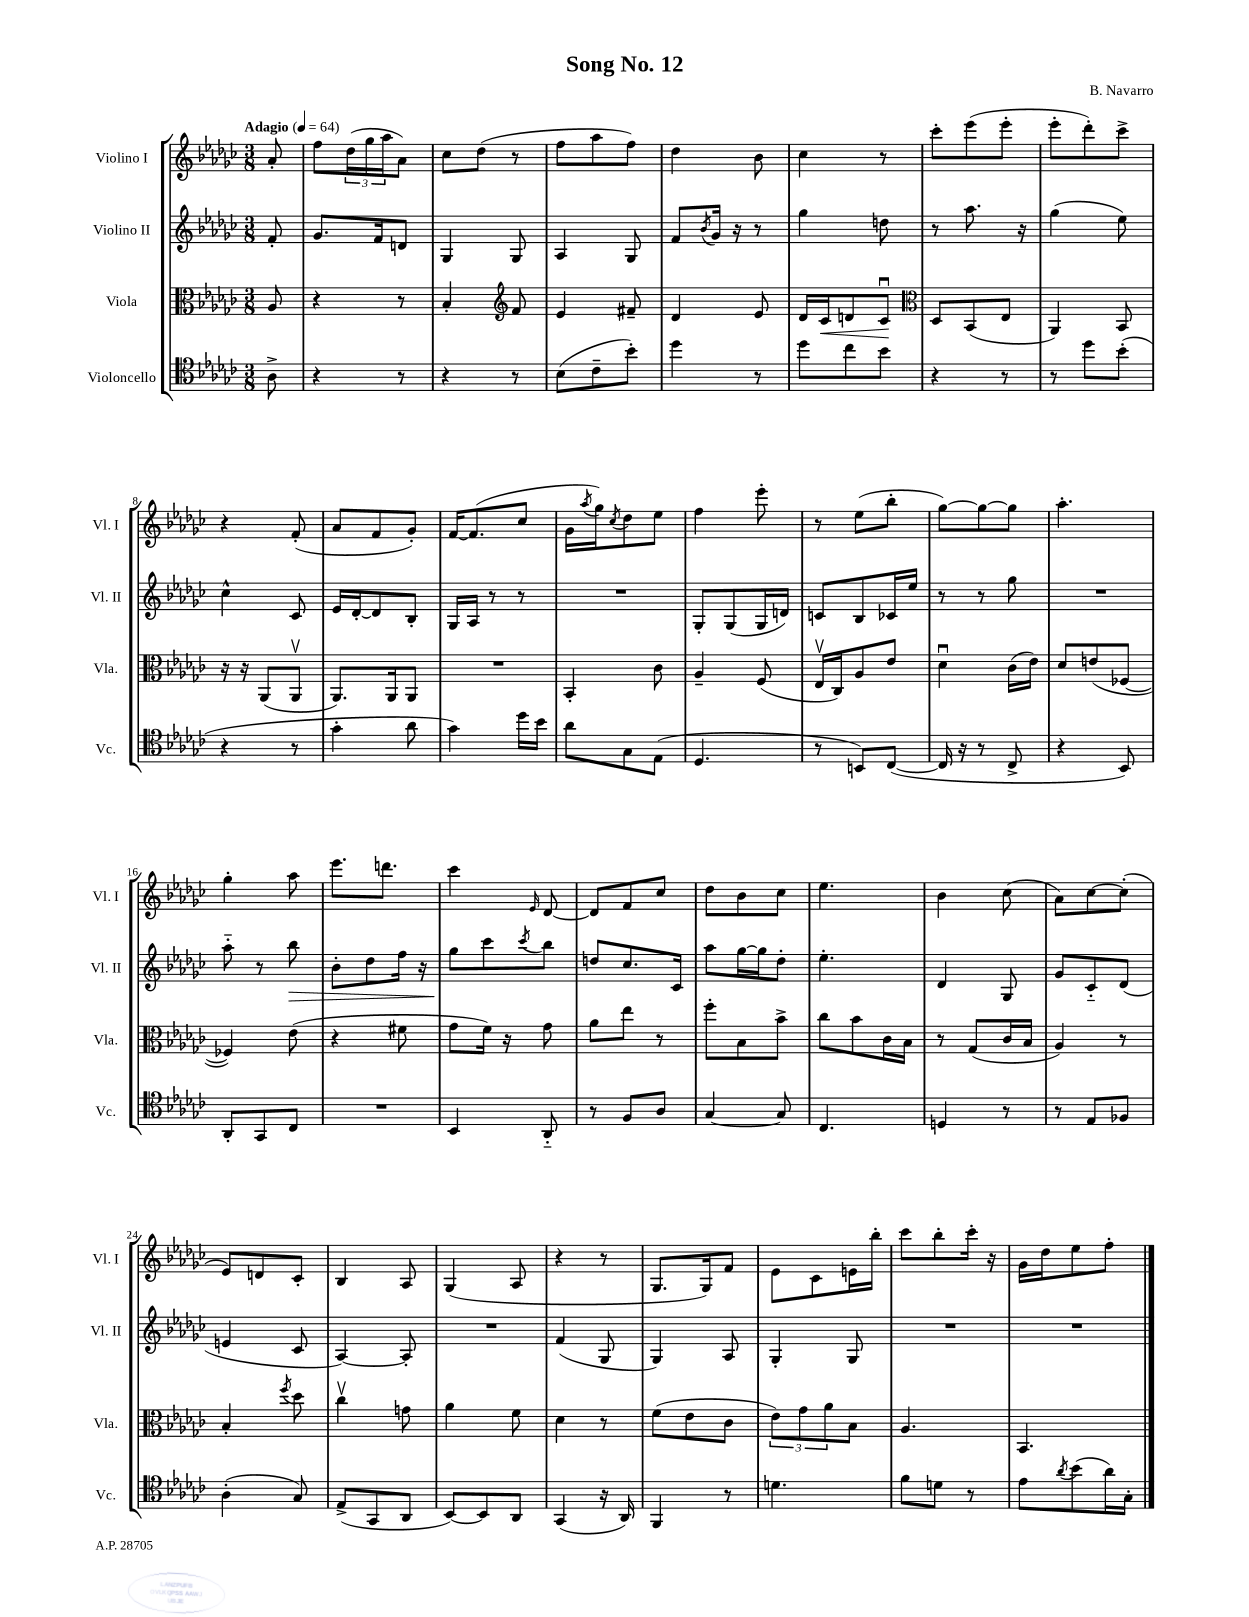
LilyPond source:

\header { title = "Song No. 12" composer = "B. Navarro" }
<<
\new StaffGroup <<
\new Staff = "s0" \with { instrumentName = "Violino I" shortInstrumentName = "Vl. I" } {
    \clef treble \key ges \major \numericTimeSignature \time 3/8 \partial 8 \tempo "Adagio" 4 = 64
    aes'8-. |
    f''8 \tuplet 3/2 { des''16( ges''16 aes''16 } aes'8) |
    ces''8 des''8( r8 |
    f''8 aes''8 f''8) |
    des''4 bes'8 |
    ces''4 r8 |
    ces'''8-. ees'''8( ees'''8-. |
    ees'''8-. des'''8-.) ces'''8-> |
    r4 f'8-.( |
    aes'8 f'8 ges'8-.) |
    f'16~ f'8.( ces''8 |
    ges'16 \acciaccatura { aes''8 } ges''16) \acciaccatura { ces''8 } des''8 ees''8 |
    f''4 ees'''8-. |
    r8 ees''8( bes''8-. |
    ges''8~) ges''8~ ges''8 |
    aes''4.-. |
    ges''4-. aes''8 |
    ees'''8. d'''8. |
    ces'''4 \grace { ees'16 } des'8~ |
    des'8 f'8 ces''8 |
    des''8 bes'8 ces''8 |
    ees''4. |
    bes'4 ces''8( |
    aes'8) ces''8~ ces''8-.( |
    ees'8) d'8 ces'8-. |
    bes4 aes8 |
    ges4( aes8 |
    r4 r8 |
    ges8. ges16) f'8 |
    ees'8 ces'8 e'16 bes''16-. |
    ces'''8 bes''8-. ces'''16-. r16 |
    ges'16 des''16 ees''8 f''8-. \bar "|." |
}
\new Staff = "s1" \with { instrumentName = "Violino II" shortInstrumentName = "Vl. II" } {
    \clef treble \key ges \major \numericTimeSignature \time 3/8 \partial 8
    f'8-. |
    ges'8. f'16 d'8 |
    ges4 ges8 |
    aes4 ges8 |
    f'8 \acciaccatura { bes'8 } ges'16 r16 r8 |
    ges''4 d''8 |
    r8 aes''8. r16 |
    ges''4( ees''8) |
    ces''4-^ ces'8 |
    ees'16 des'16~-. des'8 bes8-. |
    ges16 aes16 r8 r8 |
    R4. |
    ges8-. ges8( ges16 d'16) |
    c'8 bes8 ces'16 ees''16 |
    r8 r8 ges''8 |
    R4. |
    aes''8-_ r8 bes''8\> |
    bes'8-. des''8 f''16 r16 |
    ges''8\! ces'''8 \acciaccatura { ces'''8 } bes''8 |
    d''8 ces''8. ces'16 |
    aes''8 ges''16~ ges''16 des''8-. |
    ees''4.-. |
    des'4 ges8 |
    ges'8 ces'8-_ des'8( |
    e'4 ces'8 |
    aes4~) aes8-. |
    R4. |
    f'4( ges8 |
    ges4) aes8 |
    ges4-. ges8 |
    R4. |
    R4. \bar "|." |
}
\new Staff = "s2" \with { instrumentName = "Viola" shortInstrumentName = "Vla." } {
    \clef alto \key ges \major \numericTimeSignature \time 3/8 \partial 8
    aes8 |
    r4 r8 |
    bes4-. \clef treble f'8 |
    ees'4 fis'8-- |
    des'4 ees'8 |
    des'16 ces'16\< d'8 ces'8\downbow\! |
    \clef alto des8 bes,8( ees8 |
    aes,4) bes,8 |
    r16 r16 aes,8( aes,8\upbow |
    aes,8.) aes,16 aes,8 |
    R4. |
    bes,4-. ces'8 |
    aes4-- f8( |
    ees16\upbow ces16) aes8 ees'8 |
    des'4\downbow ces'16( ees'16) |
    des'8 e'8( fes8~ |
    fes4) ees'8( |
    r4 fis'8 |
    ges'8 f'16) r16 ges'8 |
    aes'8 ees''8 r8 |
    f''8-. bes8 bes'8-> |
    ces''8 bes'8 ces'16 bes16 |
    r8 ges8( ces'16 bes16 |
    aes4) r8 |
    bes4-. \acciaccatura { f''8 } des''8 |
    ces''4\upbow g'8 |
    aes'4 f'8 |
    des'4 r8 |
    f'8( ees'8 ces'8 |
    \tuplet 3/2 { ees'8) ges'8 aes'8 } bes8 |
    aes4. |
    bes,4. \bar "|." |
}
\new Staff = "s3" \with { instrumentName = "Violoncello" shortInstrumentName = "Vc." } {
    \clef tenor \key ges \major \numericTimeSignature \time 3/8 \partial 8
    aes8-> |
    r4 r8 |
    r4 r8 |
    bes8( ces'8-- bes'8-.) |
    des''4 r8 |
    des''8 ces''8 bes'8 |
    r4 r8 |
    r8 des''8 bes'8-.( |
    r4 r8 |
    ges'4-. aes'8 |
    ges'4) des''16 bes'16 |
    aes'8 ges8 ees8( |
    des4. |
    r8 b,8) ces8~( |
    ces16 r16 r8 ces8-> |
    r4 bes,8) |
    aes,8-. ges,8 ces8 |
    R4. |
    bes,4 aes,8-_ |
    r8 f8 aes8 |
    ges4~ ges8 |
    ces4. |
    d4 r8 |
    r8 ees8 fes8 |
    aes4-.( ges8) |
    ees8->( ges,8 aes,8 |
    bes,8~) bes,8 aes,8 |
    ges,4( r16 aes,16) |
    f,4 r8 |
    d'4. |
    f'8 d'8 r8 |
    ees'8 \acciaccatura { aes'8 } bes'8( aes'16) ges16-. \bar "|." |
}
>>
>>
